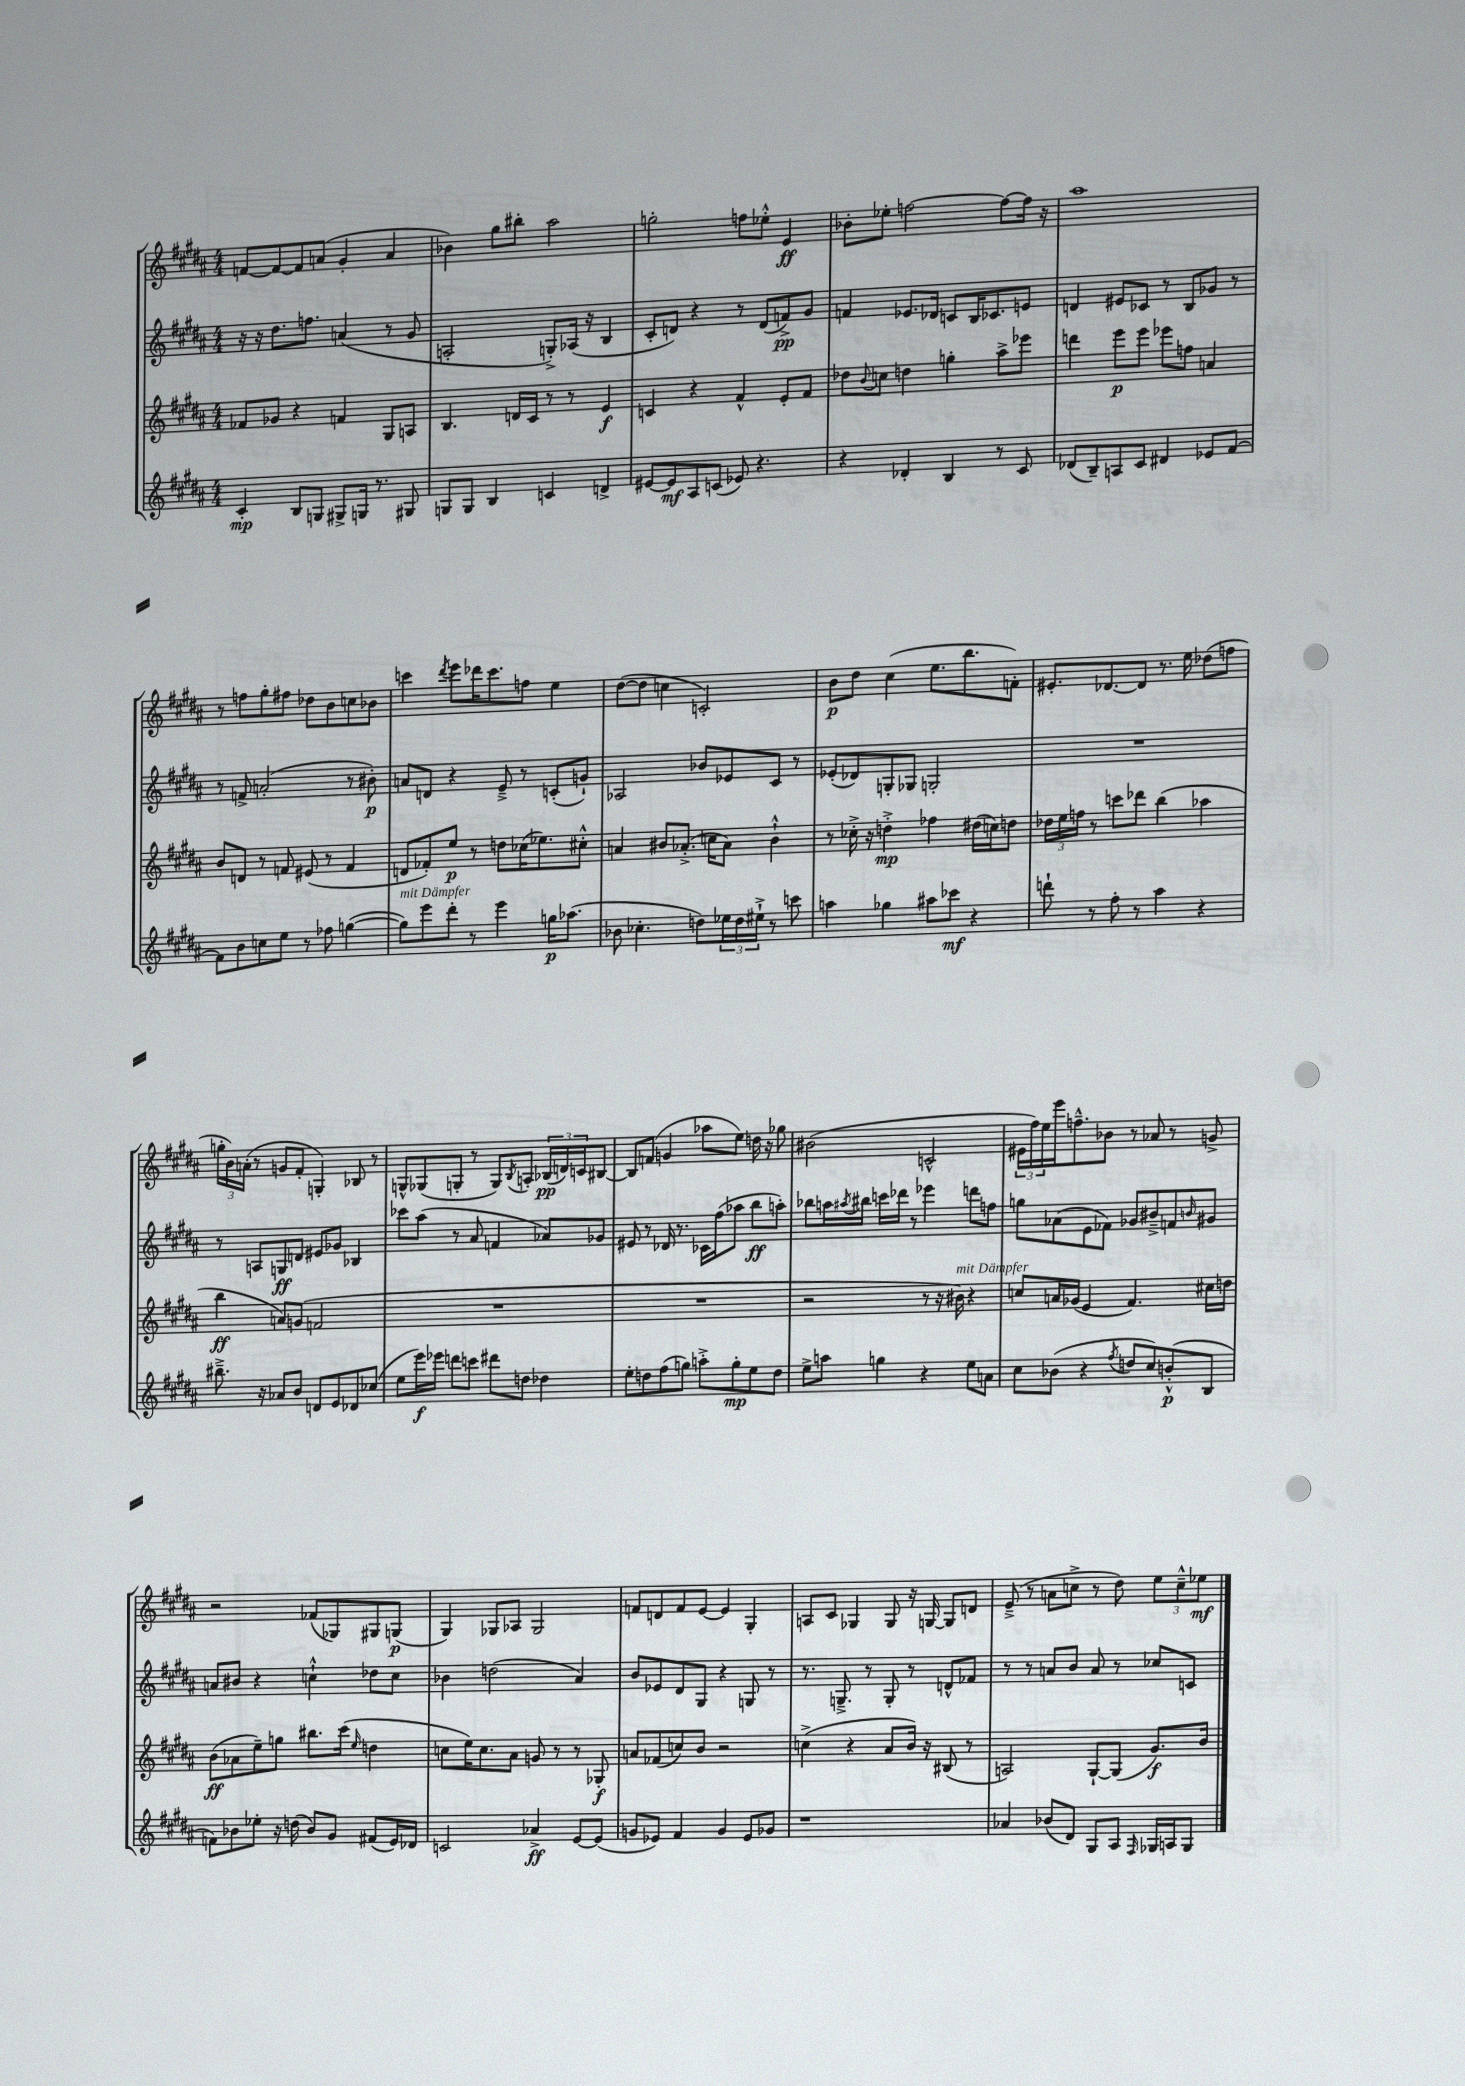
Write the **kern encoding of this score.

**kern	**kern	**kern	**kern
*staff4	*staff3	*staff2	*staff1
*clefG2	*clefG2	*clefG2	*clefG2
*k[f#c#g#d#a#]	*k[f#c#g#d#a#]	*k[f#c#g#d#a#]	*k[f#c#g#d#a#]
*M4/4	*M4/4	*M4/4	*M4/4
4c#'/	8f-/L	16r	[8f/L
.	.	16r	.
.	8g-/J	8.dd#\L	8f/_
8B/L	4r	.	8f/]
.	.	8.ff\J	.
8G/J	.	.	(8a/J
8G#^/L	4f/	(4a/	4g#'/
16G/Jk	.	.	.
8.r	.	.	.
.	8G#/L	8r	4a/
8G#/	8A/J	8g#/	.
=	=	=	=
8G/L	4.B/	2A'/	4b-\)
8G/J	.	.	.
4B/	.	.	8gg#\L
.	16d/LL	.	8bb#'\J
.	16c#/JJ	.	.
4c/	8r	8G'^/L)	2aa#\
.	8r	(16A-/Jk	.
.	.	16r	.
4d^/	4e/	4B/	.
=	=	=	=
[8e#/L	4c/	8c#'/L	2gg'\
8e#/]	.	8d/J)	.
8A#/	4r	4r	.
(8c/J	.	.	.
8e-/)	4f#^^/	8r	8ff\L
4.r	.	(8d/L	8ee-'^^\J
.	8e'/L	8f^/)	4e/
.	8f#/J	8g#/J	.
=	=	=	=
4r	8dd-\L	4f/	8b-'\L
.	8qqb/	.	.
.	8cc\J	.	8ee-'\J
4d-'/	4dd\	8.e-/L	[2ff\
.	.	16d-/Jk	.
4B/	4gg'\	8c/L	.
.	.	16B/K	.
.	.	8.c-/	.
8r	8aa#^\L	.	8ff\_L
8c#/	8eee-\J	8e/J	16ff\]Jk
.	.	.	16r
=	=	=	=
(8d-/L	4ddd\	4d/	1aa#
8B~/)	.	.	.
8A/	8eee\L	8e#/L	.
8c#/J	8eee\J	8c-/J	.
4d#/	8eee-\L	8r	.
.	8ff\J	8B/L	.
8e-/L	4a/	8g-/J	.
[8f#/J	.	8r	.
=	=	=	=
8f#\]L	8b/L	8r	8r
8b\	8d/J	8f^/	8ff\L
8cc\	8r	(2a'/	8gg#'\
8ee\J	8f/	.	8ff#\J
8r	(8e#/	.	8dd-\L
8ff-\	8r	.	8b\
([4gg\	4f/	8r	8cc\
.	.	8b#'\)	8b-\J
=	=	=	=
8gg\]L)	8d/L	8a/L	4ccc\
8eee\	8f-'/)	8d/J	.
.	.	.	8qddd#/
8ddd#'\J	8ee/J	4r	8eee\L
8r	8r	.	16ddd-\K
.	.	.	8.ccc\
4eee\	8dd\L	8e~^/	.
.	(16cc-\K	8r	8ff\J
.	8.ee-\)	.	.
16gg\LK	.	(8c'/L	4ee\
(8.aa-\J	.	.	.
.	8cc#'^^\J	8g`/J)	.
=	=	=	=
8b-\	4a/	2A-/	([8dd#\L
4.cc-'\	.	.	8dd#\]J
.	8b#/L	.	4cc\
.	(8.a-'^/J	.	.
8dd\L)	.	8b-/L	2c'/)
.	16cc\LK	.	.
24ee-\L	8a-\J)	8e-/	.
24dd\	.	.	.
24ee#`^\JJ	.	.	.
8r	4b#`^^\	8c#/J	.
8ccc\	.	8r	.
=	=	=	=
4aa\	8r	(8e-'/L	8b\L
.	16cc-'^\	8d-/)	8dd#\J
.	16r	.	.
4gg-\	4dd'^\	8G'/	(4cc#\
.	.	8G-/J	.
8aa#\L	4ff-\	2G'/	8.ee\L
8ccc-\J	.	.	.
.	.	.	8.bb\
4r	(16dd#\LL	.	.
.	16cc\J)	.	.
.	8dd\J	.	8f'\J)
=	=	=	=
8ddd`\	24dd-\LL	1r	8.e#'/L
.	24ee\	.	.
.	24ff\JJ	.	.
8r	8r	.	.
.	.	.	[8.d-/
8ff#'\	8ccc\L	.	.
8r	8ddd-\J	.	8d-/]J
4aa#\	(4bb\	.	8.r
.	.	.	16ee\
4r	4aa-\	.	(8dd-\L
.	.	.	8ff\J
=	=	=	=
8.bb#~^\	4bb\	8r	24gg'\LL
.	.	.	24b\)
.	.	.	(24a'\JJ
.	.	8A/L	8r
16r	.	.	.
8a-/L	8a/L)	8G/	8g/L
8b/J	(8g/J	8d/J	8f#'/J
8d/L	2f/	8e#/L	4G'/)
8e/	.	8g-/J	.
8d-/	.	4B-/	8B-/
(8cc-/J	.	.	8r
=	=	=	=
8ee\L	1r	8ccc-\L	8G^^/L
16eee\L)	.	(8aa#\J	(8G-/
16eee-\JJ	.	.	.
8ddd\L	.	8r	8G'/J
8ccc\J	.	8a#/	8r
8ddd#\L	.	4f/	8G/L)
.	.	.	8qB/
8dd\J	.	.	8A'/J
4dd-\	.	8a-/L)	(24B-/LL
.	.	.	24d/)
.	.	.	24c/J
.	.	8g-/J	[8B#/J
=	=	=	=
8ee'\L	1r	8e#/	8B#/]L
8dd\	.	8r	(8f/J
(8ff#\	.	16d-/	4g/
.	.	8.r	.
8gg\J)	.	.	.
8aa'^\L	.	16c-\LL	8aa-\L
.	.	(16ff#\J	.
8gg'\	.	8aa-\J	8ee\J)
8ee\	.	8bb\L	16dd\
.	.	.	16r
8dd\J	.	8aa'\J)	8gg-\
=	=	=	=
8ee^\L	2r	8bb-\L	(2b#\
8aa\J	.	16aa\L	.
.	.	8qaa#/	.
.	.	16bb#\JJ	.
4gg\	.	16ccc\LL	.
.	.	16ddd-\JJ	.
.	.	8r	.
4r	8r	4eee-\	2c^^/
.	16r	.	.
.	16b#\)	.	.
8ee\L	4r	8ddd\L	.
8a\J	.	8ff\J	.
=	=	=	=
8cc#\L	8cc/L	8gg\L	24e#\LL
.	.	.	24ff#\)
.	.	.	24ee\
(8b-\J	16a/L	(8a-\	16eee\J
.	(16g-/JJ	.	8.ff~^^\
4r	4e/	8e\	.
.	.	8f-\J)	8b-\J
8qff#/	.	.	.
8dd/L	4.f#/)	8g-/L	8r
8cc#/)	.	8b#~^/	8a-/
(8b'^^/	.	8f/	8r
.	.	16qqb/	.
8B/J	16cc#\LL	8g#/J	8g^/
.	16dd\JJ	.	.
=	=	=	=
8f\L)	(8b\L	8a/L	2r
8b-\	8a-\	8b#/J	.
8ee-'\J	8ee~\)	4r	.
16r	8gg\J	.	.
(16dd\	.	.	.
8b-/L)	8.bb#\L	4cc`^^\	(8f-/L
8g#/J	.	.	8G-/)
.	(16ccc#\Jk	.	.
.	16qqee/	.	.
(8f#/L	4dd\	8dd-\L	8G#/
16e/L)	.	8cc\J	(8G/J
16d-/JJ	.	.	.
=	=	=	=
2c/	8cc\L	4b-\	4G#/)
.	16ee\K)	.	.
.	8.cc\	.	.
.	.	(2dd\	8G-/L
.	8a#\J	.	8A-/J
4a-^/	8g/	.	2G-/
.	8r	.	.
[8e/L	8r	4a#/)	.
(8e/]J	8G-'/	.	.
=	=	=	=
8g/L	8a/L	8b/L	8f/L
8e-/J)	(8f-/	8e-/	8d/
4f#/	8cc/)	8d#/	8f/
.	8b/J	8G#/J	[8e/J
4g/	2r	4r	4e/]
8e-/L	.	8G/	4G#'/
8g-/J	.	8r	.
=	=	=	=
1r	(4cc^\	8.r	8A/L
.	.	.	8c#/J
.	.	8.G~^/	.
.	4r	.	4G-/
.	.	8r	.
.	8a#/L	8G'/	8G-/
.	16b/Jk)	8r	16r
.	16r	.	[16G/
.	(8B#/	8d^^/L	8G/]L
.	8r	8f-/J	8d/J
=	=	=	=
4a-/	2A/)	8r	(8e~^/
.	.	8r	8r
(8b-/L	.	8a/L	8a\L
8d#/J)	.	8b/J	8cc^\J
8G#/L	[8G#`/L	8a/	8r
8A#/J	(8G#/]J	8r	8dd#\)
16qqF#/	.	.	.
16G-/LL	8.g#/L)	8cc-/L	12ee\L
16A/J	.	.	.
.	.	.	12cc~^^\
8G-/J	.	8c/J	.
.	.	.	12ee-\J
.	16b/Jk	.	.
==	==	==	==
*-	*-	*-	*-
